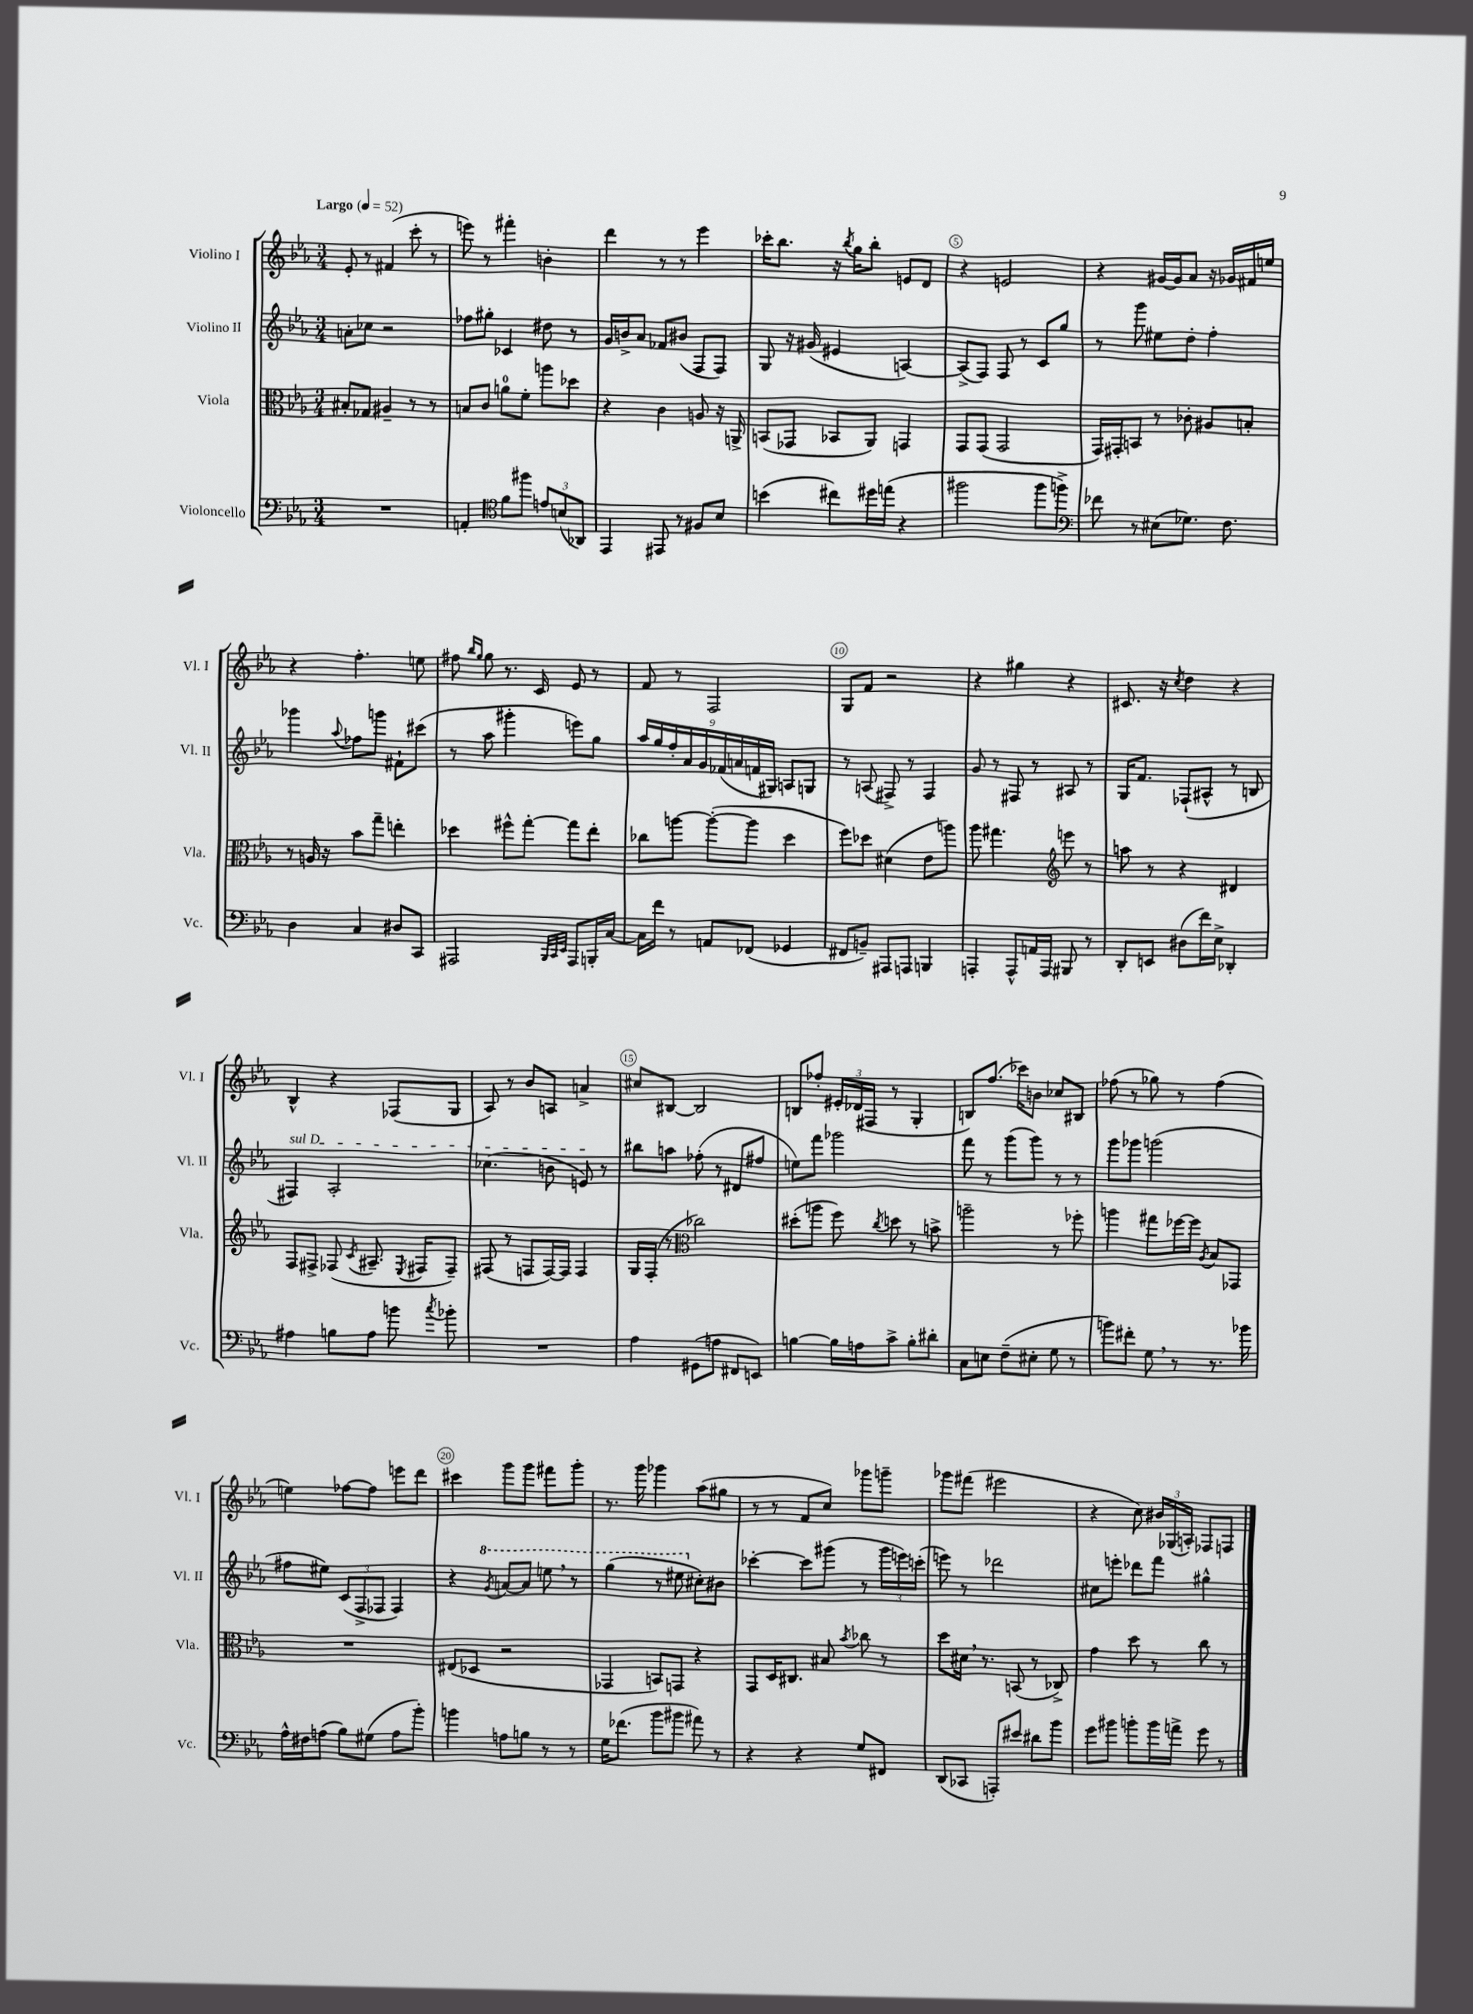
<<
\new StaffGroup <<
\new Staff = "s0" \with { instrumentName = "Violino I" shortInstrumentName = "Vl. I" } {
    \clef treble \key ees \major \numericTimeSignature \time 3/4 \tempo "Largo" 4 = 52
    \autoBeamOff ees'8-. r8 fis'4( c'''8-. r8 |
    e'''8) r8 fis'''4-. b'4-. |
    d'''4 r8 r8 ees'''4 |
    ces'''16[-. bes''8.] r16 \acciaccatura { bes''8 } g''16[ bes''8]-. e'8[ d'8] |
    r4 e'2 |
    r4 gis'16[~ gis'16 aes'8] r16 ges'16[ fis'16 e''16] |
    r4 f''4.-. e''8 |
    fis''8 \grace { bes''16[ g''16] } g''8 r8. c'16 ees'8 r8 |
    f'8 r8 f2 |
    g8[ f'8] r2 |
    r4 gis''4 r4 |
    cis'8. r16 \acciaccatura { c''8 } d''4 r4 |
    bes4-^ r4 fes8[( g8] |
    aes8) r8 bes'8[ a8] a'4-> |
    cis''8[ bis8]~ bis2 |
    b8[ fes''8]-. \tuplet 3/2 { eis'16[-. des'16( fis16] } r8 g4-. |
    b8[) f''8.]( ces'''16[) b'8] ces''8[ bis8] |
    fes''8( r8 ges''8) r8 fes''4( |
    e''4) fes''8[~ fes''8] e'''8[ d'''8] |
    cis'''4 g'''8[ g'''8] fis'''8[ g'''8]-. |
    r8. g'''16 ges'''4 aes''8[( gis''8] |
    r8 r8 f'8[ c''8]) ges'''8[ g'''8]-- |
    ges'''8[ fis'''8]( eis'''2 |
    r4 c''8) \tuplet 3/2 { bis'16[ ges16( a16]-.) } fes8[ f8] \bar "|." |
}
\new Staff = "s1" \with { instrumentName = "Violino II" shortInstrumentName = "Vl. II" } {
    \clef treble \key ees \major \numericTimeSignature \time 3/4
    \autoBeamOff a'8[-. ces''8] r2 |
    fes''8[ gis''8]-. ces'4 dis''8 r8 |
    g'16[ b'16-> aes'8] fes'8[ bis'8]( f8[ f8]) |
    g8 r16 gis'16( eis'4 a4~) |
    a8[->( f8]) f8 r8 c'8[ g''8] |
    r8 g'''8 eis''8[ d''8]-. f''4-. |
    ges'''4 \appoggiatura { aes''8 } fes''8[ g'''8] fis'8[-! cis'''8]( |
    r8 aes''8 gis'''4-. e'''8[) g''8] |
    \tuplet 9/8 { aes''16[ g''16 f''16-. aes'16 g'16 fes'16( a'16 f'16 gis16]) } a8[ g8] |
    r8 a8( fis8->) r8 fis4 |
    g'8 r8 fis8 r8 ais8 r8 |
    g16[ f'8.] fes8[-!( ais8]-^ r8 b8 |
    \once \override TextSpanner.bound-details.left.text = \markup { \italic "sul D" } fis4\startTextSpan) aes2-. |
    ces''4.( b'8 e'8\stopTextSpan) r8 |
    bis''8[ a''8] fes''8-.( r8 dis'8[ fis''8] |
    e''8[) f'''8] ges'''2 |
    f'''8 r8 g'''8[( g'''8]) r8 r8 |
    g'''8[ ges'''8] g'''2( |
    fis''8[ eis''8]) \tuplet 3/2 { c'8[( f8-> fes8] } fes4) |
    r4 \ottava #1 \acciaccatura { g''8 } a''8[~ a''8] e'''8 \breathe r8 |
    g'''4( r8 eis'''8 \ottava #0 cis''8[-.) bis'8] |
    ces'''4~-. ces'''8[ gis'''8]( r8 \tuplet 3/2 { gis'''16[ e'''16) c'''16]-.( } |
    e'''8) r8 des'''2 |
    cis''8[ e'''8]-. des'''8[ f'''8] gis''4-^ \bar "|." |
}
\new Staff = "s2" \with { instrumentName = "Viola" shortInstrumentName = "Vla." } {
    \clef alto \key ees \major \numericTimeSignature \time 3/4
    \autoBeamOff bis8[-. ges8] ais4-- r8 r8 |
    b8[ c'8] a'8[-0 f'8]-. a''8[ des''8] |
    r4 c'4 a8 r16 a,16-> |
    b,8[( ges,8] bes,8[ aes,8]) g,4 |
    g,8[ g,8]( g,2 |
    g,16[) gis,16-. b,8] r8 ces'8-. ais8[ b8]-. |
    r8 a16 r16 bes'8[ g''8]-- e''4-. |
    des''4 fis''8[-^ g''8]~-. g''8[ ees''8]-. |
    ces''8[ a''8]~ a''8[~-.( a''8] d''4 |
    f''8[) des''8] dis'4( ees'8[ a''8]) |
    aes''8 gis''4. \clef treble e'''8 r8 |
    a''8 r8 r4 dis'4 |
    f8[ fis8]-> fes8( \acciaccatura { c'8 } ais8.-- \acciaccatura { ees8 } fis16[ fis8]--) |
    fis8( r8 f8[ f16~) f16] f4 |
    g16[ f16]-.( r8 \clef alto ces''2) |
    dis''8[-.( a''8] f''8) \acciaccatura { c''8 } d''8 r8 b'8-> |
    a''2-- r8 fes''8-. |
    a''4 gis''8[ fes''16~ fes''16] \acciaccatura { aes8 } bes8[ ges,8] |
    R2. |
    eis8[( des8] r2 |
    ges,4 b,8[) g,8] r4 |
    g,8[ d16 cis8.] bis8 \acciaccatura { bes'8 } ces''8 r8 |
    d''8[ dis'16] \breathe r8. b,8( r8 ces8->) |
    g'4 d''8 r8 c''8 r8 \bar "|." |
}
\new Staff = "s3" \with { instrumentName = "Violoncello" shortInstrumentName = "Vc." } {
    \clef bass \key ees \major \numericTimeSignature \time 3/4
    \autoBeamOff R2. |
    a,4-. \clef tenor f'8[ fis''8] \tuplet 3/2 { e'8[ b8( aes,8]) } |
    ees,4 eis,8 r8 fis8[ bes8] |
    b'4( cis''8[) dis''16 e''16]( r4 |
    fis''2 fis''8[ f''8]->) |
    \clef bass fes'8 r8 eis8[( ges8.]) f8. |
    d4 c4 dis8[ c,8] |
    ais,,2 \grace { bes,,32[ c,32 ees,32] } ais,,8[ b,,16-. c16]~ |
    c16[ f'16] r8 a,8[ fes,8]( ges,4 |
    fis,8[ b,8]--) ais,,8[ a,,8] b,,4 |
    a,,4-. a,,8[-^ a,16 a,,16] bis,,8 r8 |
    d,8[-. e,8] dis8[( f'16) ees16]-> des,4-. |
    ais4 b8[ ais8] b'8 \acciaccatura { c''8 } bes'8-. |
    R2. |
    aes4 gis,8[( a8] fis,8[ e,8]) |
    b4~ b16[ a16 c'8]-> b8[-. dis'8]-. |
    c8[ e8] f8[--( eis8]-. g8 r8 |
    b'8[) fis'8]-. g8 \breathe r8 r8. bes'16 |
    aes16[-^ fis16 a8]( bes8[) gis8]( a8[ bes'8]-.) |
    b'4 a8[ b8] r8 r8 |
    g16[ fes'8.]( bes'8[ bis'8] ais'8) r8 |
    r4 r4 g8[ fis,8] |
    d,8[( ces,8] a,,8[-.) eis'8] dis'8[ bes'8] |
    g'8[ bis'8] b'8[-. b'16 a'16]-> g'8 r8 \bar "|." |
}
>>
>>
\layout { \context { \Score \override BarNumber.break-visibility = ##(#f #t #t) barNumberVisibility = #(every-nth-bar-number-visible 5) \override BarNumber.stencil = #(make-stencil-circler 0.1 0.3 ly:text-interface::print) } }
